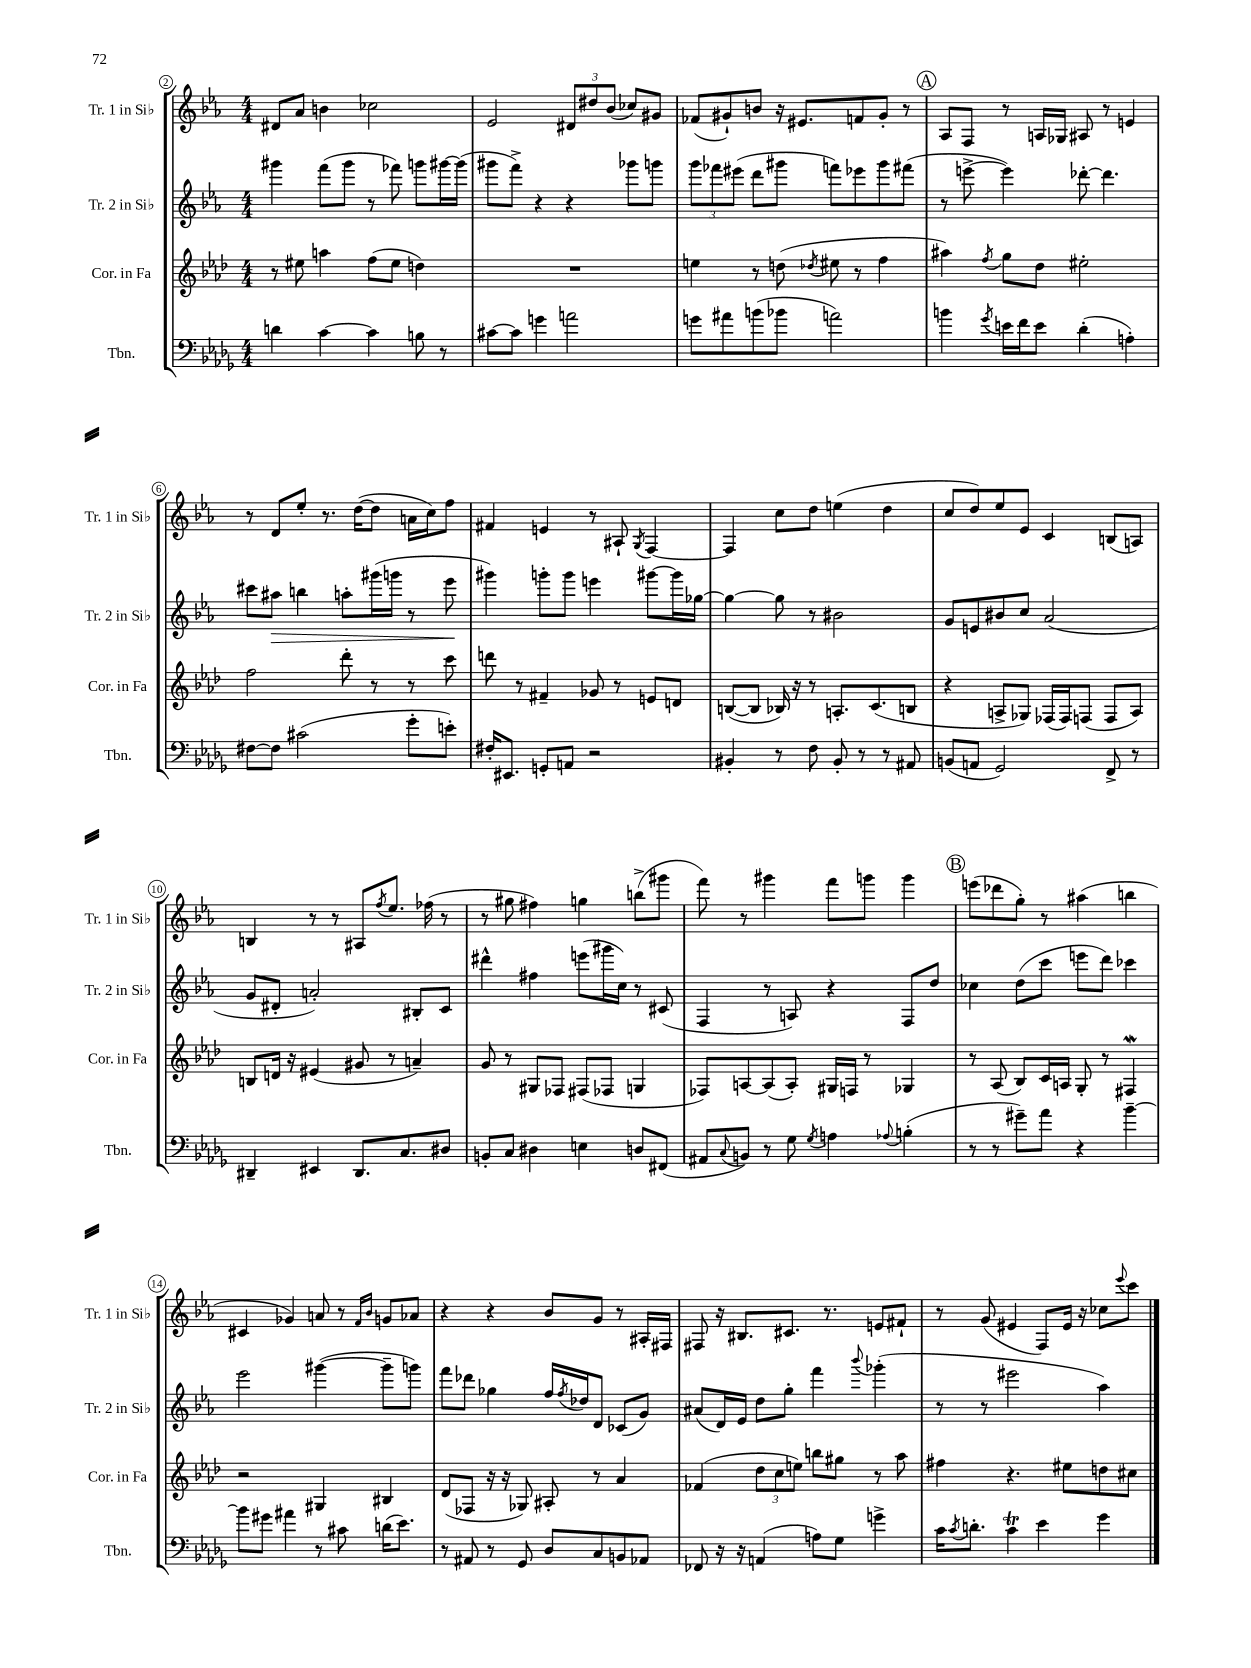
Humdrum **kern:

**kern	**kern	**kern	**kern
*staff4	*staff3	*staff2	*staff1
*clefF4	*clefG2	*clefG2	*clefG2
*k[b-e-a-d-g-]	*k[b-e-a-d-]	*k[b-e-a-]	*k[b-e-a-]
*M4/4	*M4/4	*M4/4	*M4/4
4d\	8r	4ggg#\	8d#/L
.	8ee#\	.	8a-/J
[4c\	4aa\	(8fff\L	4b\
.	.	8ggg#\J	.
4c\]	(8ff\L	8r	2cc-\
.	8ee#\J	8fff-\)	.
8B\	4dd\)	8ggg\L	.
8r	.	[16ggg#\L	.
.	.	(16ggg#\]JJ	.
=	=	=	=
[8c#\L	1r	8ggg#\L	2e-/
8c#\]J	.	8fff^\J)	.
4g\	.	4r	.
2a\	.	4r	12d#/L
.	.	.	12dd#/
.	.	.	(12b-/J
.	.	8ggg-\L	8cc-/L)
.	.	8ggg\J	8g#/J
=	=	=	=
8g\L	4ee\	12ggg\L	(8f-/L
.	.	12fff-\	.
8a#\	.	.	8g#`/)
.	.	(12eee#\J	.
(8b\	8r	8ddd\L	8b/J
8b-\J	(8dd\	8ggg#\J	16r
.	.	.	8.e#/L
.	8qdd-/	.	.
2a\)	8ee#\	8fff\L)	.
.	8r	8eee-\	8f/
.	4ff\	8ggg#\	8g#'/J
.	.	(8fff#\J	8r
=	=	=	=
4b\	4aa#\)	8r	8A-/L
.	.	[8eee^\	8F/J
8qg-/	8qff/	.	.
16e\LL	8gg\L	4eee\])	8r
16f\J	.	.	.
8e\J	8dd-\J	.	16A/LL
.	.	.	16G-/JJ
(4d-'\	2ee#'\	[8ddd-'\	8A#/
.	.	4.ddd-\]	8r
4A'\)	.	.	4e/
=	=	=	=
[8F#\L	2ff\	8ccc#\L	8r
8F#\]J	.	8aa#\J	8d/L
(2c#\	.	4bb\	8ee-'/J
.	.	.	8.r
.	8ddd-'\	8aa'\L	.
.	.	.	([16dd\LK
.	8r	(16ggg#\L	8dd\]J
.	.	16ggg\JJ	.
8g-'\L	8r	8r	16a\LL
.	.	.	16cc\J)
8e'\J)	8ccc\	8eee-\	8ff\J
=	=	=	=
16F#'/LK	8ddd\	4ggg#\)	4f#/
8.EE#/J	.	.	.
.	8r	.	.
8GG'/L	4f#~/	8ggg'\L	4e/
8AA/J	.	8ggg\J	.
2r	8g-/	4eee\	8r
.	8r	.	8A#`/
.	.	.	8qG/
.	8e/L	[8ggg#\L	[4F/
.	8d/J	16ggg#\]L	.
.	.	[16gg-\JJ	.
=	=	=	=
4BB#'/	([8B/L	4gg-\_	4F/]
.	8B/]J	.	.
8r	16B-/)	8gg-\]	8cc\L
.	16r	.	.
8F\	8r	8r	8dd\J
8BB#'/	8.A'/L	2b#\	(4ee\
8r	.	.	.
.	(8.c/	.	.
8r	.	.	4dd\
8AA#/	8B/J	.	.
=	=	=	=
(8BB/L	4r	8g/L	8cc/L
8AA/J	.	8e/	8dd/)
2GG-/)	8A^/L	8b#/	8ee-/
.	8G-/J)	8cc/J	8e-/J
.	(16F-/LL	(2a-/	4c/
.	16F-/J)	.	.
.	(8F/J	.	.
8FF^/	8F/L	.	(8B/L
8r	8A/J)	.	8A/J)
=	=	=	=
4DD#~/	8B/L	8g/L	4B/
.	16d/Jk	8d#'/J	.
.	16r	.	.
4EE#/	(4e#/	2a'/)	8r
.	.	.	8r
8.DD#/L	8g#/	.	8A#/L
.	.	.	8qff/
.	8r	.	8.ee-/J
8.C/	.	.	.
.	4a~/)	8B#'/L	.
.	.	.	(16ff-\
8D#/J	.	8c/J	8r
=	=	=	=
8BB'/L	8g/	4ddd#^^\	8r
8C/J	8r	.	8gg#\
4D#\	8G#/L	4ff#\	4ff#\)
.	8F-/J	.	.
4E\	(8F#/L	(8eee\L	4gg\
.	8F-/J	16ggg#\L	.
.	.	16cc\JJ)	.
8D/L	4G/	8r	(8bb^\L
(8FF#/J	.	(8c#/	8ggg#\J
=	=	=	=
8AA#/L	8F-/L)	4F/	8fff\)
8qqC/	.	.	.
8BB/J)	[8A/	.	8r
8r	(8A/]	8r	4ggg#\
8G-\	8A'/J)	8A/)	.
8qG-/	.	.	.
4A\	16G#/LL	4r	8fff\L
.	16F/JJ	.	.
.	8r	.	8ggg\J
8qqA-/	.	.	.
(4B'\	4G-/	8F/L	4ggg\
.	.	8dd/J	.
=	=	=	=
8r	8r	4cc-\	(8eee\L
8r	(8A-/	.	8ddd-\
8g#~\L)	8B-/L)	(8dd\L	8gg'\J)
8a-\J	16c/L	8ccc\J	8r
.	16A/JJ	.	.
4r	8G'/	8eee\L	(4aa#\
.	8r	8ddd\J)	.
[4b-~\	4F#/	4ccc-\	4bb\
=	=	=	=
8b-\]L	2r	2eee-\	4c#/
8g#\J	.	.	.
4a#\	.	.	4g-/)
8r	4G#/	([4ggg#\	8a/
8c#\	.	.	8r
.	.	.	16qqf/LL
.	.	.	16qqb-/JJ
(16d\LK	4B#/	8ggg#~\]L	8g/L
8.e-\J)	.	.	.
.	.	8ggg\J)	8a-/J
=	=	=	=
8r	(8d-/L	8fff\L	4r
8AA#/	8F-/J	8ddd-\J	.
8r	16r	4gg-\	4r
.	16r	.	.
8GG-/	8G-/)	.	.
8D-/L	8A#'/	16ff/LL	8b-/L
.	.	8qff/	.
.	.	16dd-/J	.
8C/	8r	8d/J	8g/J
8BB/	4a-/	(8c-/L	8r
8AA-/J	.	8g/J)	16A#'/LL
.	.	.	16F#/JJ
=	=	=	=
8FF-/	(4f-/	(8a#/L	8F#/
16r	.	16d/L)	16r
16r	.	16e-/JJ	8.B#/L
(4AA/	12dd-\L	8dd\L	.
.	12cc\	.	.
.	.	8gg'\J	8.c#/J
.	12ee\J)	.	.
8A\L)	8bb\L	4fff\	.
.	.	.	8.r
8G-\J	8gg#\J	.	.
.	.	8qqbbb-/	.
4g^\	8r	(4ggg-'\	8e/L
.	8aa-\	.	8f#`/J
=	=	=	=
16c\LK	4ff#\	8r	8r
8qc/	.	.	.
8.d'\J	.	.	.
.	.	8r	(8g/
4c\	4.r	2eee#\	4e#/
4e-\	.	.	8F/L)
.	8ee#\L	.	16e#/Jk
.	.	.	16r
4g-\	8dd\	4aa-\)	8cc-\L
.	.	.	8qqeee-/
.	8cc#\J	.	8ccc\J
==	==	==	==
*-	*-	*-	*-
